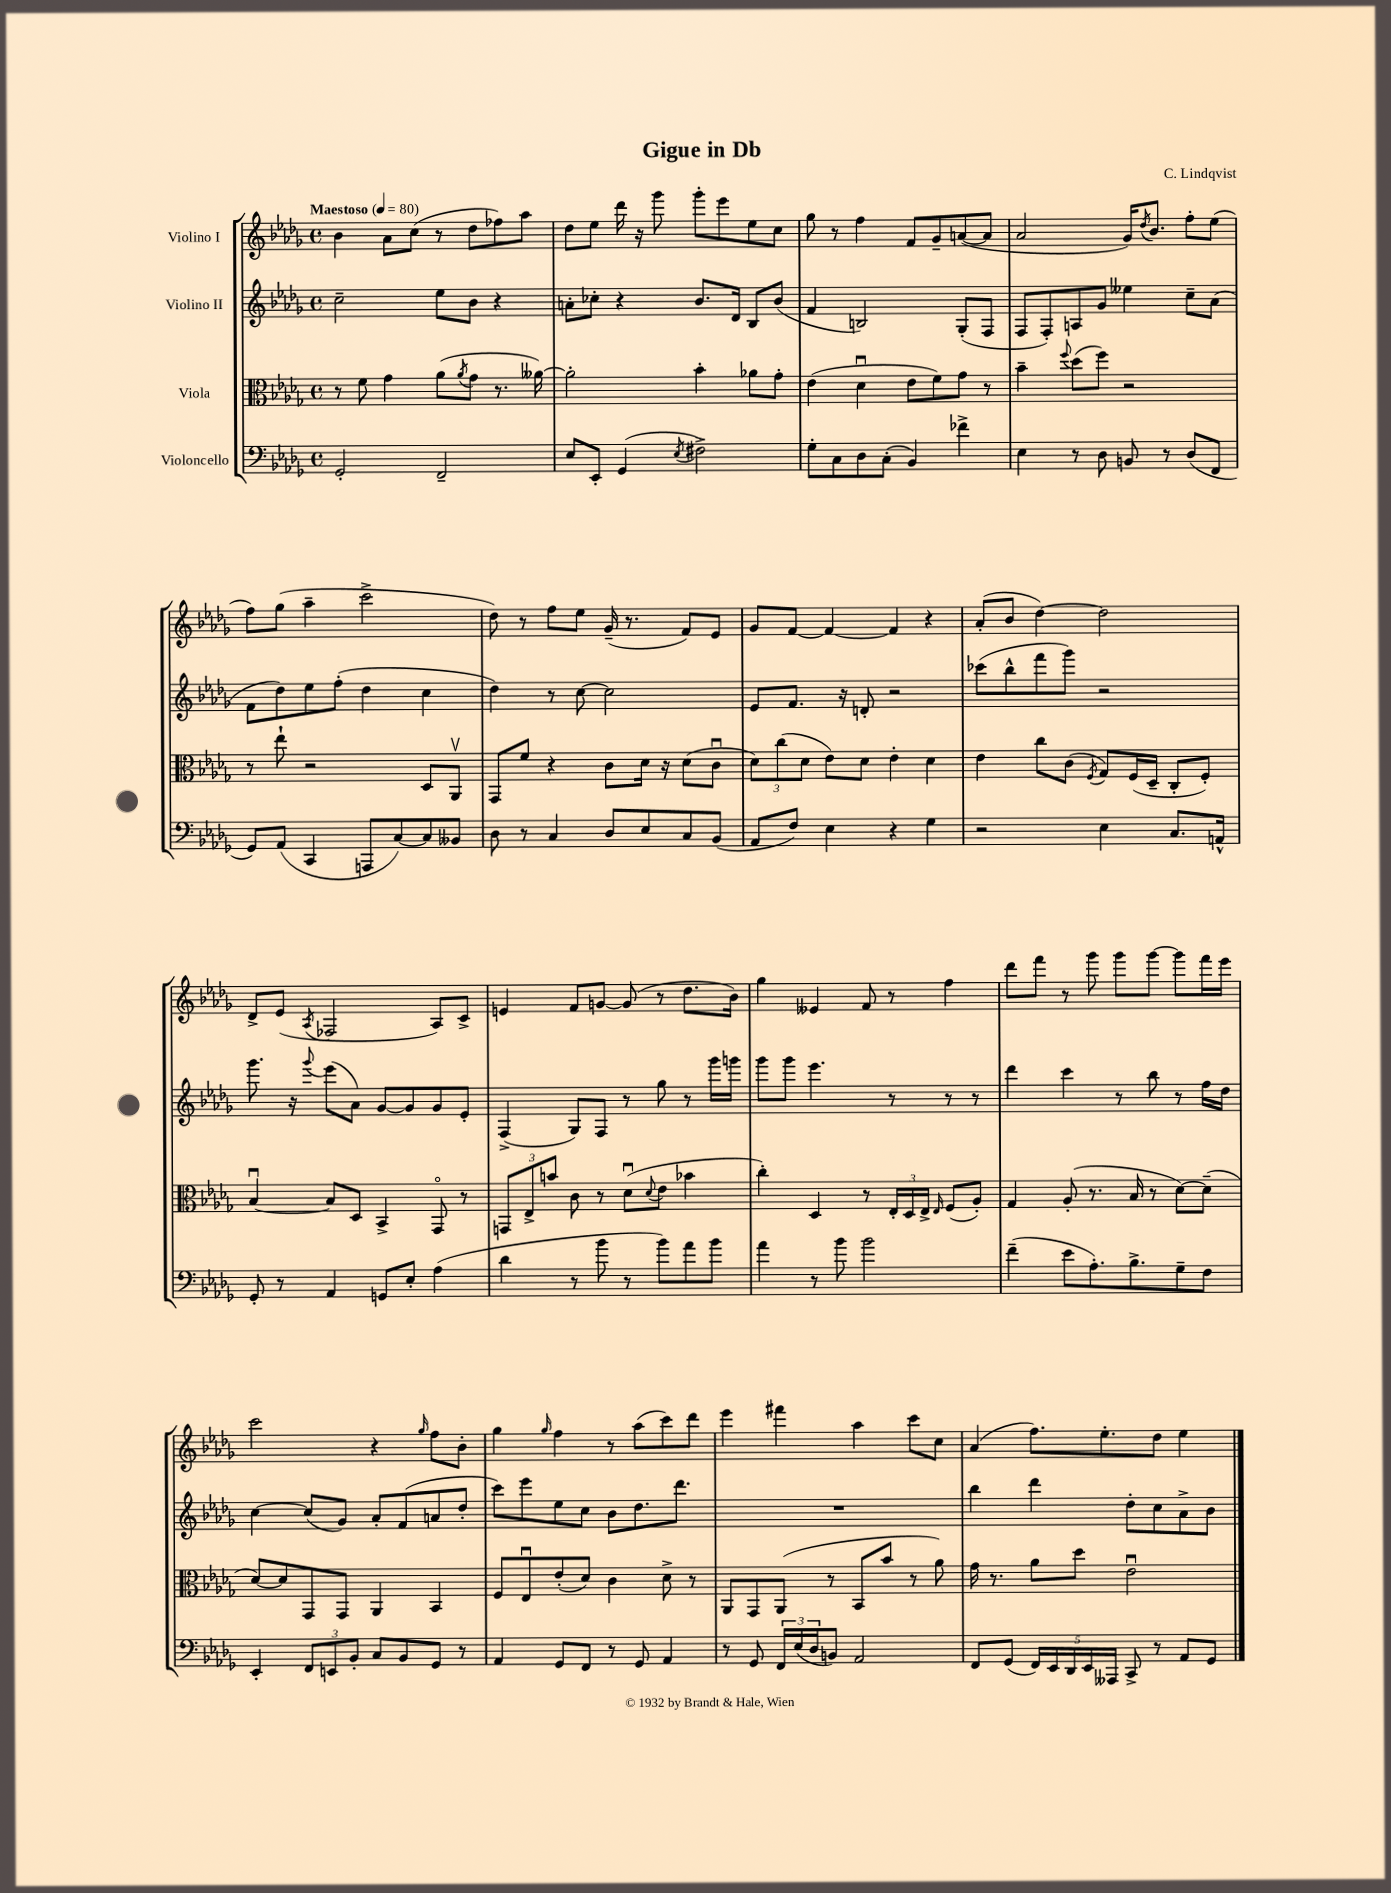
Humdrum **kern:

**kern	**kern	**kern	**kern
*part4	*part3	*part2	*part1
*staff4	*staff3	*staff2	*staff1
*I"Violoncello	*I"Viola	*I"Violino II	*I"Violino I
*clefF4	*clefC3	*clefG2	*clefG2
*k[b-e-a-d-g-]	*k[b-e-a-d-g-]	*k[b-e-a-d-g-]	*k[b-e-a-d-g-]
*M4/4	*M4/4	*M4/4	*M4/4
*met(c)	*met(c)	*met(c)	*met(c)
*MM80	*MM80	*MM80	*MM80
=1	=1	=1	=1
!	!	!	!LO:TX:a:B:t=Maestoso
2GG-'/	8r	2cc~\	4b-\
.	8f\	.	.
.	4g-\	.	8a-\L
.	.	.	(8cc\J
2FF~/	(8a-\L	8ee-\L	8r
.	8qa-/	.	.
.	8g-\J	8b-\J	8dd-\L
.	8.r	4r	8ff-X\)
.	.	.	8aa-\J
.	[16a--X\)	.	.
=2	=2	=2	=2
8E-/L	2a--'\]	8an'\L	8dd-\L
8EE-'/J	.	8cc-X'\J	8ee-\J
(4GG-/	.	4r	16ddd-\
.	.	.	16r
.	.	.	8ggg-\
8qE-/	.	.	.
2F#X^\)	4b-'\	8.b-/L	8ggg-'\L
.	.	.	8eee-\
.	.	16d-/Jk	.
.	8a-X\L	8B-/L	8ee-\
.	8g-'\J	(8b-/J	8cc\J
=3	=3	=3	=3
8G-'\L	(4e-\	4f/	8gg-\
8C\	.	.	8r
8D-\	4d-u\	2Bn/)	4ff\
(8C'\J	.	.	.
4BB-/)	8e-\L	.	8f/L
.	8f\)	.	8g-~/
4f-X^\	8g-\J	(8G-'/L	([8an/
.	8r	8F/J	8a/J]
=4	=4	=4	=4
4E-\	4b-~\	8F/L	2a-/
.	.	8F'/)	.
.	8qqff/	.	.
8r	(8dd-\L	8An/	.
8D-\	8ff\J)	8g-/J	.
8BBn/	2r	4ee--X\	16g-/KL)
.	.	.	8qdd-/
.	.	.	8.b-/J
8r	.	.	.
(8D-/L	.	8cc~\L	8ff'\L
8FF/J	.	(8a-\J	(8ee-\J
!!LO:LB:g=z
=5	=5	=5	=5
8GG-/L)	8r	8f\L	8ff\L)
(8AA-/J	8ee-`\	8dd-\)	(8gg-\J
4CC/	2r	8ee-\	4aa-~\
.	.	(8ff'\J	.
8AAAn/L	.	4dd-\	2ccc^\
[8C/)	.	.	.
8C/]	8D-/L	4cc\	.
8BB--X/J	8AA-v/J	.	.
=6	=6	=6	=6
8D-\	8GG-/L	4dd-\)	8dd-\)
8r	8f/J	.	8r
4C/	4r	8r	8ff\L
.	.	[8cc\	8ee-\J
8D-/L	8c\L	2cc\]	(16g-~/
.	.	.	8.r
8E-/	16d-\Jk	.	.
.	16r	.	.
8C/	(8d-\L	.	8f/L)
(8BB-/J	8cu\J	.	8e-/J
=7	=7	=7	=7
8AA-/L	12d-\L)	8e-/L	8g-/L
.	(12cc\	.	.
8F/J)	.	8.f/J	[8f/J
.	12d-\J	.	.
4E-\	8e-\L)	.	4f/_
.	.	16r	.
.	8d-\J	8dn'/	.
4r	4e-'\	2r	4f/]
4G-\	4d-\	.	4r
=8	=8	=8	=8
2r	4e-\	(8ccc-X\L	(8a-'/L
.	.	8bb-^^\	8b-/J
.	8cc\L	8fff\	[4dd-\)
.	(8c\J	8ggg-\J)	.
.	8qF/	.	.
4E-\	8G-/L)	2r	2dd-\]
.	(16F/L	.	.
.	16D-~/JJ	.	.
8.C/L	8C'/L	.	.
.	8F'/J)	.	.
16AAn^^/Jk	.	.	.
!!LO:LB:g=z
=9	=9	=9	=9
8GG-'/	[4B-u/	8.ggg-\	8d-^/L
8r	.	.	(8e-/J
.	.	16r	.
.	.	8qqggg-/	8qA-/
4AA-/	8B-/L]	(8eee-\L	2F-X/
.	8D-/J	8a-\J)	.
8GGn/L	4BB-^/	[8g-/L	.
8E-'/J	.	8g-/]	.
(4A-\	8GG-/	8g-/	8A-/L)
.	8r	8e-'/J	8c^/J
=10	=10	=10	=10
4d-\	12GGn/L	(4F^/	4en/
.	12E-^/	.	.
.	12bn/J	.	.
8r	8c\	8G-/L)	8f/L
8b-\	8r	8F/J	[8gn/J
8r	(8d-u\L	8r	(8g/]
.	8qqd-/	.	.
8b-\L)	8e-\J	8gg-\	8r
8a-\	4b-X\	8r	8.dd-\L
8b-\J	.	16ggg-\LL	.
.	.	16gggn\JJ	16b-\Jk)
=11	=11	=11	=11
4a-\	4cc'\)	8ggg-\L	4gg-\
.	.	8ggg-\J	.
8r	4D-/	4.eee-\	4e--X/
8b-\	.	.	.
2b-\	8r	.	8f/
.	24E-'/LL	8r	8r
.	24D-/	.	.
.	24E-^/JJ	.	.
.	16qqE-/	.	.
.	(8F/L	8r	4ff\
.	8A-'/J)	8r	.
=12	=12	=12	=12
(4f~\	4G-/	4ddd-\	8ddd-\L
.	.	.	8fff\J
8e-\L	(8A-'/	4ccc\	8r
8.A-'\)	8.r	.	8ggg-\
.	.	8r	8ggg-\L
8.B-^\	16B-/	.	.
.	8r	8bb-\	[8ggg-\J
8G-~\	[8d-\L)	8r	8ggg-\L]
8F\J	(8d-~\J]	16ff\LL	16fff\L
.	.	16dd-\JJ	16eee-\JJ
!!LO:LB:g=z
=13	=13	=13	=13
4EE-'/	[8d-/L)	[4cc\	2ccc\
.	8d-/]	.	.
12FF/L	8GG-/	(8cc/L]	.
12EEn/	.	.	.
.	8GG-/J	8g-/J)	.
12BB-'/J	.	.	.
8C/L	4AA-/	8a-'/L	4r
8BB-/	.	(8f/	.
.	.	.	16qqgg-/
8GG-/J	4BB-/	8an/	8ff\L
8r	.	8dd-'/J	8b-'\J
=14	=14	=14	=14
4AA-/	8F/L	8ccc\L)	4gg-\
.	8E-u/	8eee-\	.
.	.	.	16qqgg-/
8GG-/L	(8e-'/	8ee-\	4ff\
8FF/J	8d-/J)	8cc\J	.
8r	4c\	8b-\L	8r
8GG-/	.	8.dd-\	(8aa-\L
4AA-/	8d-^\	.	8ccc\)
.	.	8.ddd-\J	.
.	8r	.	8ddd-\J
=15	=15	=15	=15
8r	8AA-/L	1r	4eee-\
8GG-/	8GG-/	.	.
24FF/LL	(8AA-/J	.	4fff#X\
(24E-/	.	.	.
24D-/J	.	.	.
8BBn/J)	8r	.	.
2AA-/	8BB-/L	.	4aa-\
.	8b-/J	.	.
.	8r	.	8ccc\L
.	8a-\)	.	8cc\J
=16	=16	=16	=16
8FF/L	16g-\	4bb-\	(4a-/
.	8.r	.	.
(8GG-/J	.	.	.
20FF/LL)	8a-\L	4ddd-\	8.ff\L)
20EE-/	.	.	.
20DD-/	.	.	.
.	8dd-\J	.	.
20EE-/	.	.	.
.	.	.	8.ee-'\
20AAA--X/JJ	.	.	.
8CC^/	2e-u\	8dd-'\L	.
8r	.	8cc\	8dd-\J
8AA-/L	.	8a-^\	4ee-\
8GG-/J	.	8b-\J	.
==	==	==	==
*-	*-	*-	*-
